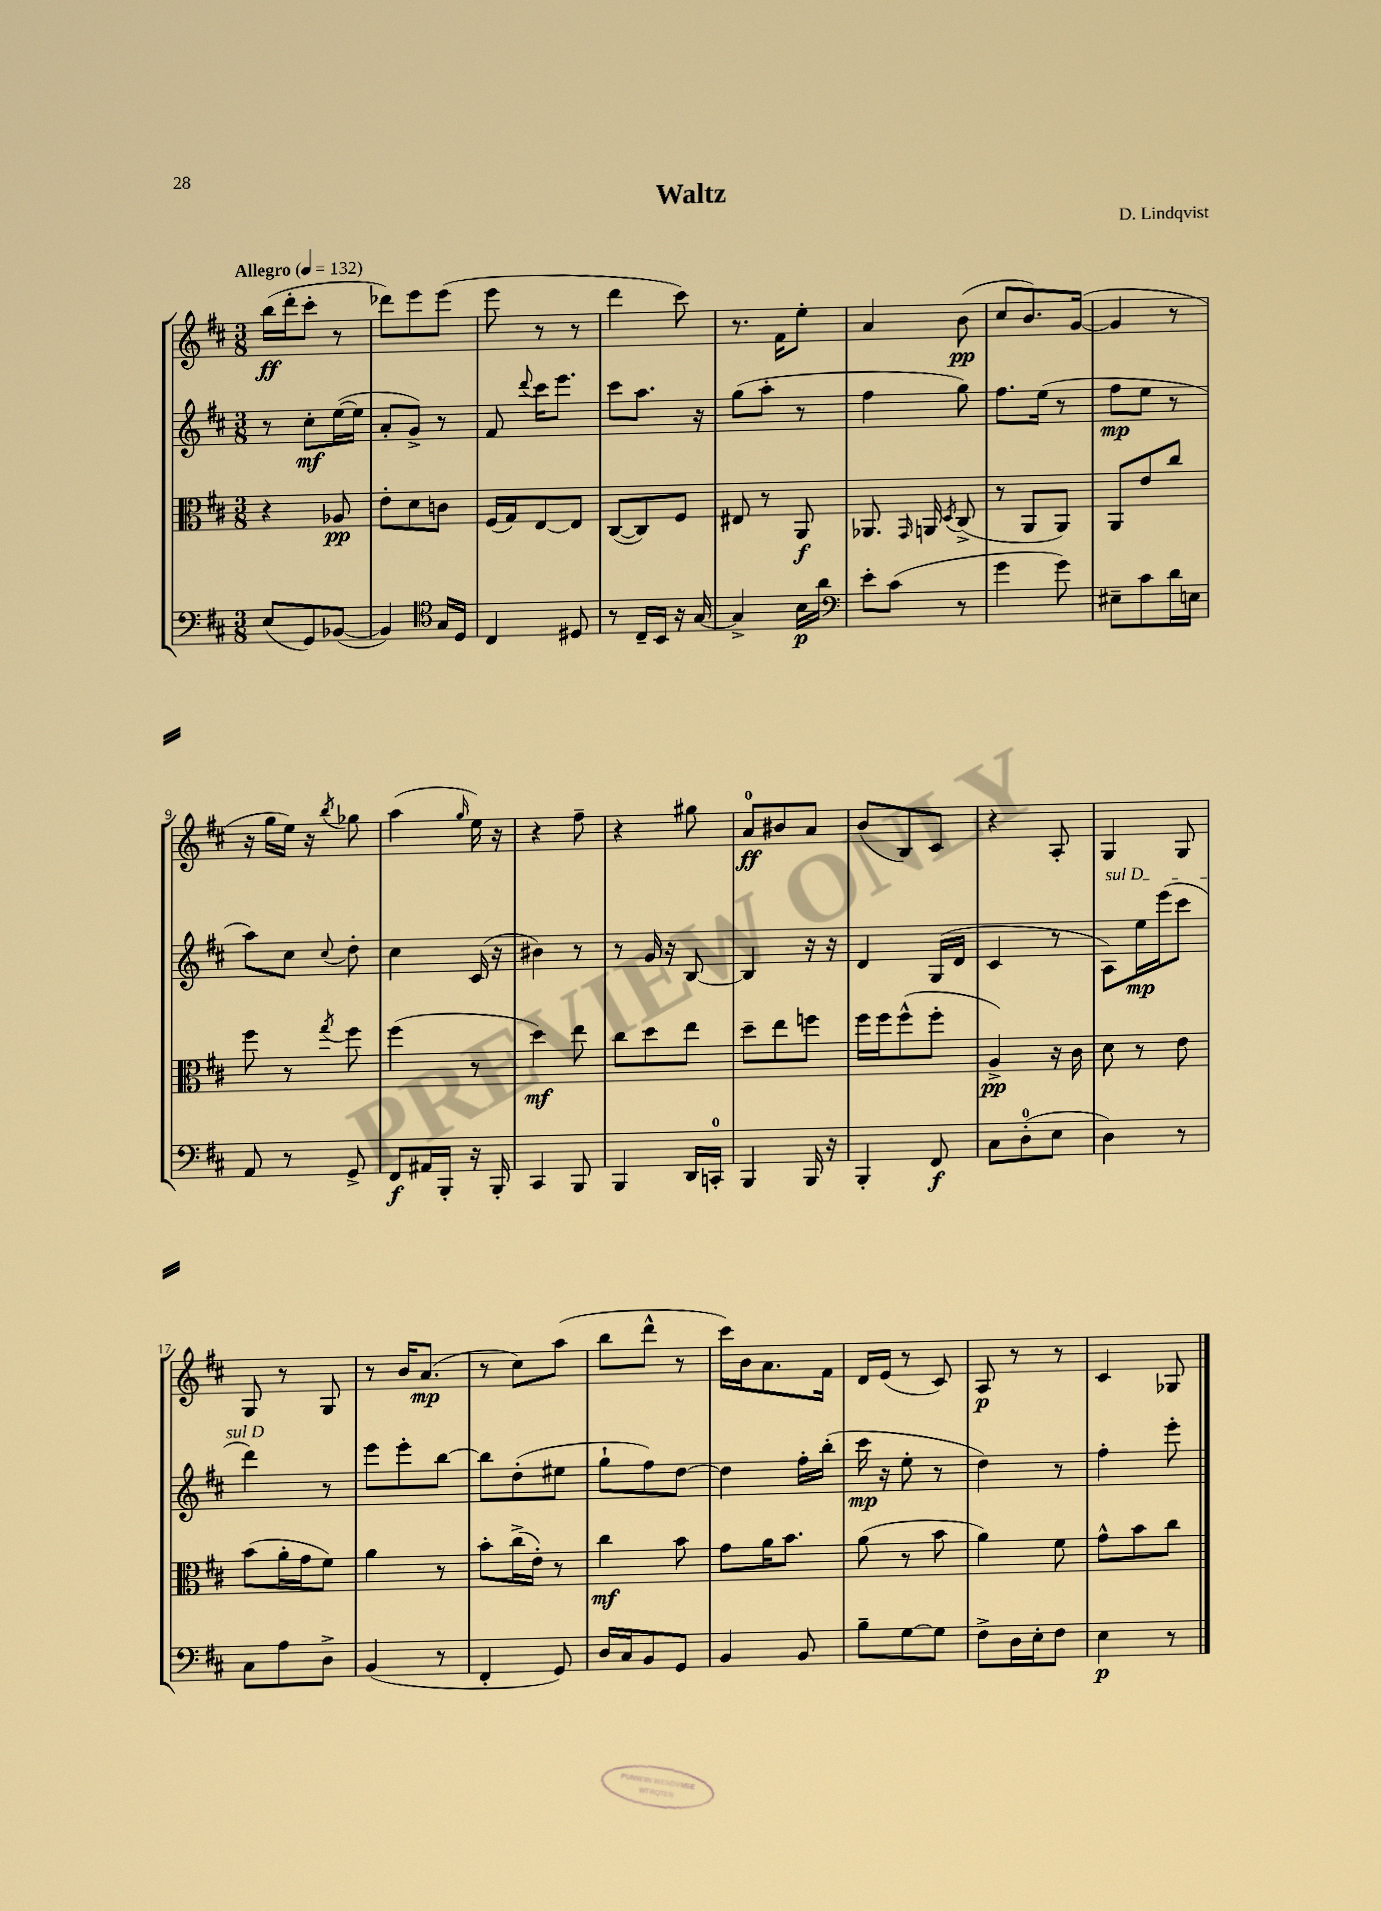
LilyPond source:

\header { title = "Waltz" composer = "D. Lindqvist" }
<<
\new StaffGroup <<
\new Staff = "s0" {
    \clef treble \key d \major \numericTimeSignature \time 3/8 \tempo "Allegro" 4 = 132
    \autoBeamOff b''16[\ff( d'''16-. cis'''8]-. r8 |
    des'''8[) e'''8 e'''8]( |
    e'''8 r8 r8 |
    d'''4 cis'''8) |
    r8. fis'16[ e''8]-. |
    a'4 b'8\pp( |
    cis''8[ b'8.) g'16]~( |
    g'4 r8 |
    r16 g''16[ e''16]) r16 \acciaccatura { b''8 } ges''8 |
    a''4( \grace { g''16 } e''16) r16 |
    r4 fis''8-- |
    r4 gis''8 |
    a'8[-0\ff bis'8 a'8] |
    b'8[( b8) cis'8] |
    r4 a8-. |
    g4 g8 |
    g8 r8 g8 |
    r8 b'16[ a'8.]\mp( |
    r8 cis''8[) a''8]( |
    b''8[ d'''8]-^ r8 |
    cis'''16[) b'16 a'8. fis'16] |
    d'16[ e'16]( r8 cis'8) |
    a8\p r8 r8 |
    cis'4 ges8 \bar "|." |
}
\new Staff = "s1" {
    \clef treble \key d \major \numericTimeSignature \time 3/8
    \autoBeamOff r8 cis''8[-.\mf e''16~( e''16] |
    a'8[-. g'8]->) r8 |
    fis'8 \appoggiatura { d'''8 } cis'''16[ e'''8.] |
    cis'''8[ a''8.] r16 |
    g''8[( a''8]-. r8 |
    fis''4 g''8) |
    fis''8.[ e''16]( r8 |
    fis''8[\mp e''8] r8 |
    a''8[) cis''8] \appoggiatura { cis''8 } d''8-. |
    cis''4 cis'16( r16 |
    bis'4) r8 |
    r8 g'16 r16 b8~ |
    b4 r16 r16 |
    d'4 g16[( d'16] |
    cis'4 r8 |
    \once \override TextSpanner.bound-details.left.text = \markup { \italic "sul D" } a8[\startTextSpan) e''16\mp e'''16( cis'''8] |
    d'''4\stopTextSpan) r8 |
    e'''8[ e'''8-. b''8]~ |
    b''8[ d''8-.( eis''8] |
    g''8[-! fis''8) d''8]~ |
    d''4 fis''16[-. b''16]-.( |
    cis'''16\mp r16 e''8-. r8 |
    d''4) r8 |
    fis''4-. e'''8-. \bar "|." |
}
\new Staff = "s2" {
    \clef alto \key d \major \numericTimeSignature \time 3/8
    \autoBeamOff r4 aes8\pp |
    e'8[-. d'8 c'8] |
    fis16[( g16) e8~ e8] |
    cis8[~( cis8) fis8] |
    eis8 r8 a,8\f |
    aes,8. \grace { g,16 } a,16 \acciaccatura { d8 } cis8->( |
    r8 a,8[ a,8]) |
    a,8[ e'8 cis''8] |
    fis''8 r8 \acciaccatura { g''8 } fis''8 |
    fis''4( r8 |
    d''4\mf) e''8 |
    cis''8[ d''8 e''8] |
    d''8[-- e''8 f''8] |
    fis''16[ fis''16 fis''8-^( fis''8]-. |
    a4->\pp) r16 cis'16 |
    d'8 r8 e'8 |
    b'8[( a'16-. g'16 fis'8]) |
    a'4 r8 |
    b'8[-. cis''16->( e'16]-.) r8 |
    cis''4\mf b'8 |
    g'8[ a'16 b'8.] |
    a'8( r8 b'8 |
    a'4) fis'8 |
    g'8[-^ b'8 cis''8] \bar "|." |
}
\new Staff = "s3" {
    \clef bass \key d \major \numericTimeSignature \time 3/8
    \autoBeamOff e8[( g,8) bes,8]~( |
    bes,4) \clef tenor g16[ d16] |
    cis4 dis8 |
    r8 cis16[-- b,16] r16 g16~ |
    g4-> b16[\p a'16] |
    \clef bass e'8[-. cis'8]( r8 |
    g'4 g'8) |
    eis8[-- cis'8 d'16 e16] |
    a,8 r8 g,8-> |
    fis,8[\f ais,16 b,,16]-. r16 b,,16-. |
    cis,4 b,,8 |
    b,,4 d,16[ c,16]-0-. |
    b,,4 b,,16 r16 |
    b,,4-. fis,8\f |
    cis8[ d8-0-.( e8] |
    d4) r8 |
    cis8[ a8 d8]-> |
    b,4( r8 |
    fis,4-. g,8) |
    d16[ cis16 b,8 g,8] |
    b,4 b,8 |
    b8[-- g8~ g8] |
    fis8[-> d16 e16-. fis8] |
    e4\p r8 \bar "|." |
}
>>
>>
